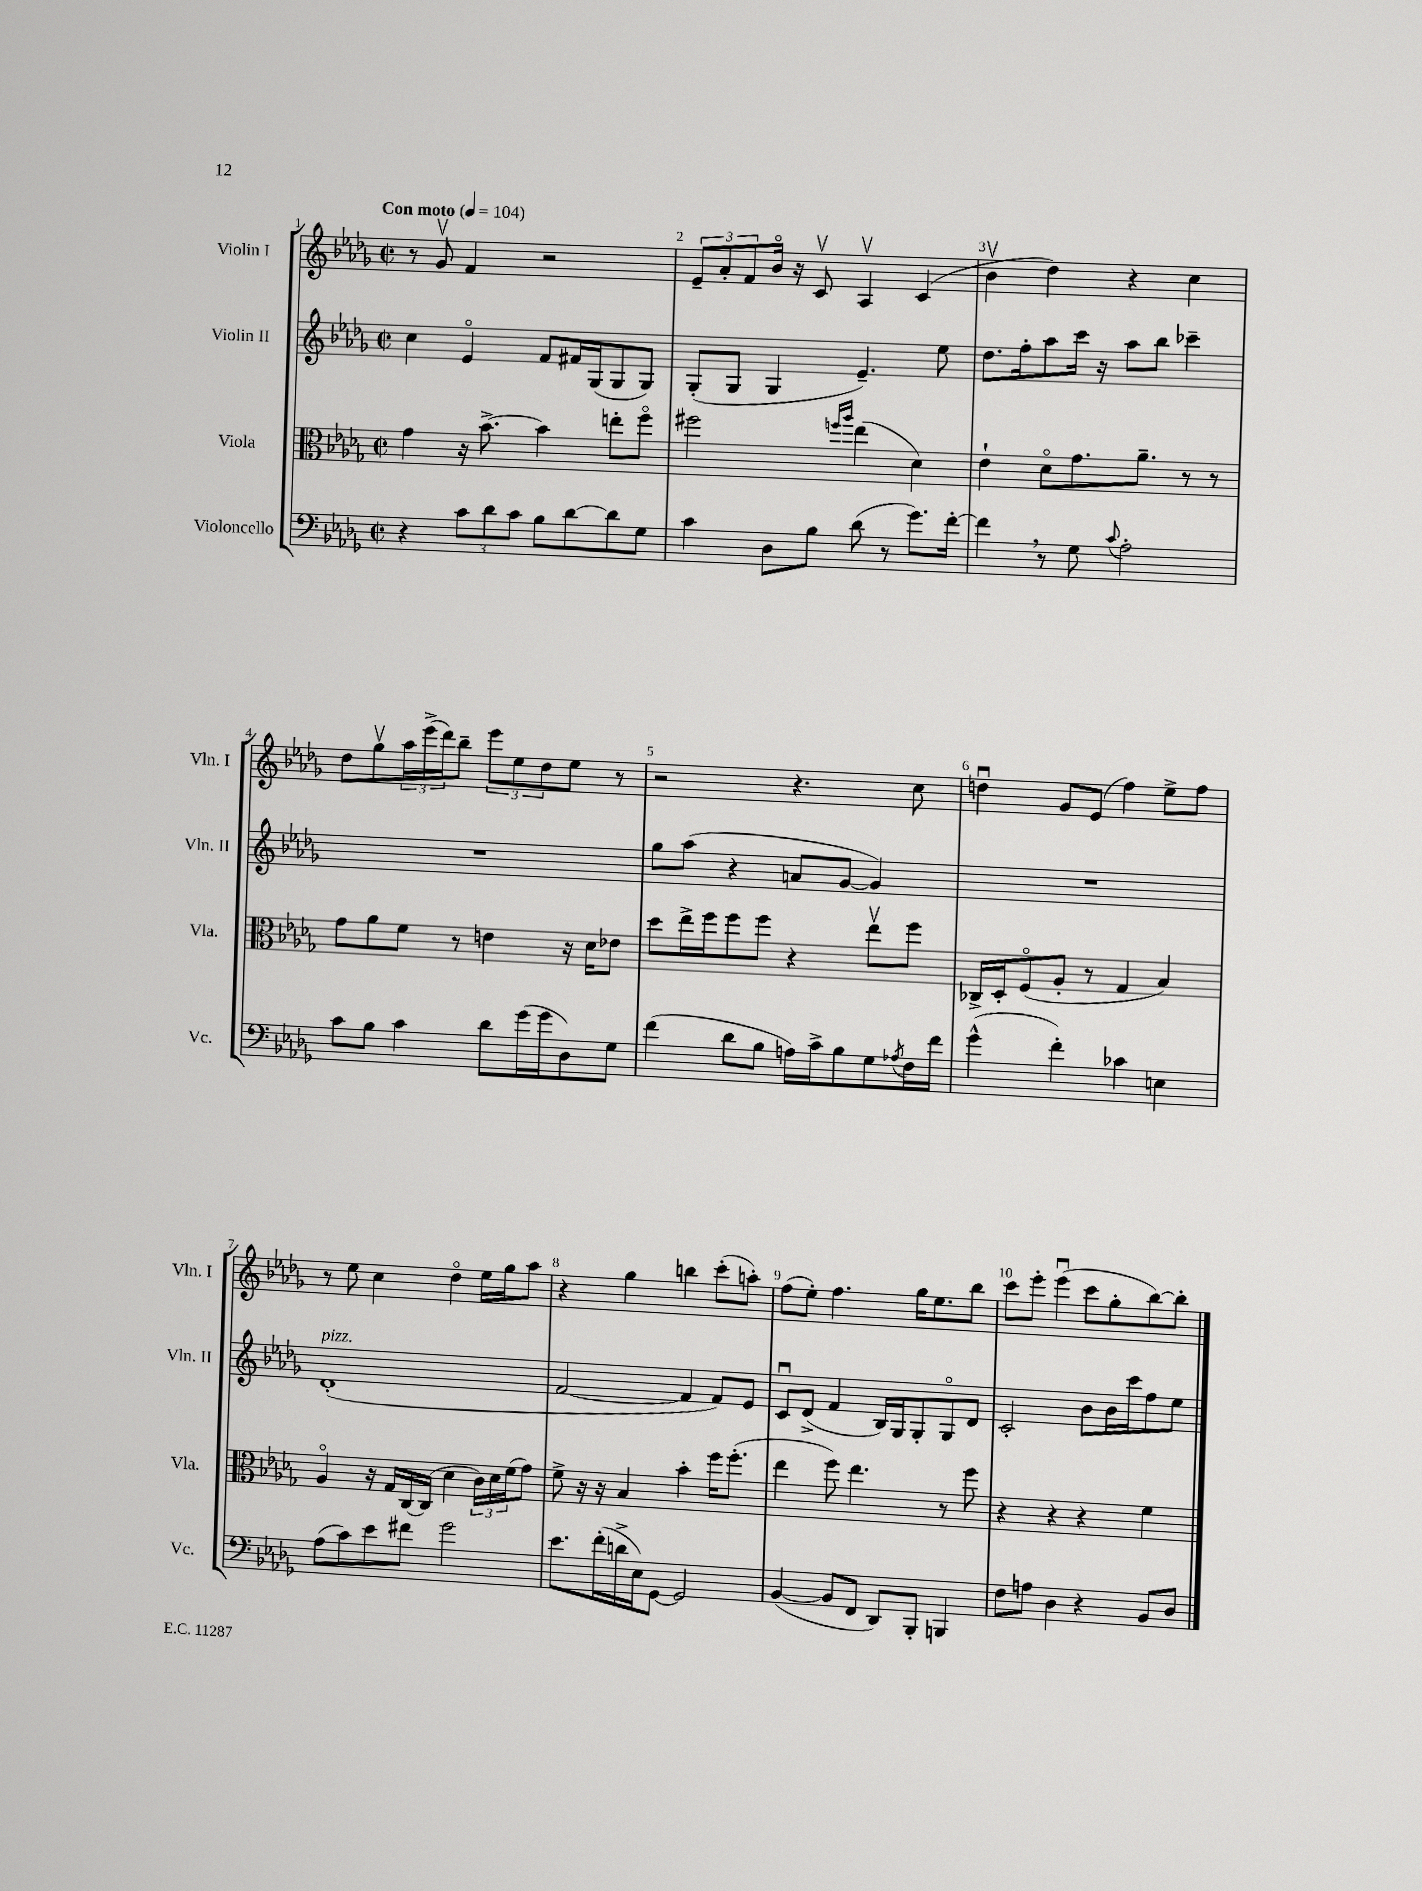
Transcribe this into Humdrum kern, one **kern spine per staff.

**kern	**kern	**kern	**kern
*staff4	*staff3	*staff2	*staff1
*clefF4	*clefC3	*clefG2	*clefG2
*k[b-e-a-d-g-]	*k[b-e-a-d-g-]	*k[b-e-a-d-g-]	*k[b-e-a-d-g-]
*M2/2	*M2/2	*M2/2	*M2/2
*met(c|)	*met(c|)	*met(c|)	*met(c|)
*MM104	*MM104	*MM104	*MM104
4r	4g-	4cc	8r
.	.	.	8g-v
12c	16r	4e-o	4f
.	[8.b-^	.	.
12d-	.	.	.
12c	.	.	.
8B-	4b-]	8f	2r
[8d-	.	16f#	.
.	.	(16G-	.
8d-]	8ee'	8G-	.
8G-	8ffo	8G-)	.
=	=	=	=
4c	2ff#	(8G-'	12e-~
.	.	.	12a-'
.	.	8G-	.
.	.	.	12f
8D-	.	4G-	16b-o
.	.	.	16r
8B-	.	.	8cv
.	16qqff	.	.
.	16qqaa-	.	.
(8d-	(4ee-	4.e-~)	4A-v
8r	.	.	.
8.g-)	4d-)	.	(4c
.	.	8ee-	.
[16f'	.	.	.
=	=	=	=
4f]	4e-`	8.dd-	4b-v
.	.	16ff'	.
8r	8d-o	8aa-	4dd-)
8G-	8.g-	16ccc	.
.	.	16r	.
8qqc	.	.	.
2A-'	.	8aa-	4r
.	8.a-~	.	.
.	.	8bb-	.
.	8r	4ccc-~	4cc
.	8r	.	.
=	=	=	=
8c	8g-	1r	8dd-
8B-	8a-	.	8gg-v
4c	8f	.	24aa-
.	.	.	(24eee-^
.	.	.	24ddd-)
.	8r	.	8bb-~
8d-	4e	.	12eee-
.	.	.	12ee-
(16g-	.	.	.
.	.	.	12dd-
16g-	.	.	.
8D-)	16r	.	8ee-
.	16d-	.	.
8G-	8e-	.	8r
=	=	=	=
(4f	8dd-	8gg-	2r
.	16ee-^	(8aa-	.
.	16ff	.	.
8d-	8ff	4r	.
8B-	8ff	.	.
16A)	4r	8a	4.r
16c^	.	.	.
8B-	.	[8g-	.
8G-	8ee-v	4g-])	.
8qA-	.	.	.
16F	8ff	.	8cc
16f	.	.	.
=	=	=	=
(4g-^^	16C-^	1r	4ddu
.	16D-'	.	.
.	(8Fo	.	.
4f')	8A-'	.	8g-
.	8r	.	(8e-
4c-	4G-	.	4ff)
4E	4B-)	.	8ee-^
.	.	.	8ff
=	=	=	=
(8A-	4A-o	(1d-'	8r
8c)	.	.	8ee-
8e-	16r	.	4cc
.	16G-	.	.
8f#	[16C	.	.
.	(16C]	.	.
2g-	4d-	.	4dd-o
.	24c)	.	16ee-
.	24d-	.	.
.	.	.	16gg-
.	(24f	.	.
.	8g-)	.	8aa-
=	=	=	=
8.e-	8f^	[2f	4r
.	16r	.	.
(16f'	16r	.	.
16d^	4B-	.	4gg-
16E-)	.	.	.
[8GG-	.	.	.
2GG-]	4b-'	4f]	4bb
.	16ff	8f)	(8ccc'
.	(8.ff'	.	.
.	.	8e-	8aa')
=	=	=	=
([4BB-	4ee-	8cu	(8ff
.	.	(8d-^	8ee-')
8BB-]	8ff)	4f	4.ff
8FF	4.ee-	.	.
8DD-)	.	16B-)	.
.	.	16G-	.
8BBB-'	.	8G-'	16gg-
.	.	.	8.ee-
4BBB	8r	8G-o	.
.	8ff	8d-	8bb-
=	=	=	=
8F	4r	2c'	8ccc
8A	.	.	8eee-'
4D-	4r	.	(4eee-u
4r	4r	8b-	8ccc
.	.	16b-	8gg-'
.	.	16ccc	.
8BB-	4f	8ff	[8bb-)
8D-	.	8ee-	8bb-']
==	==	==	==
*-	*-	*-	*-
